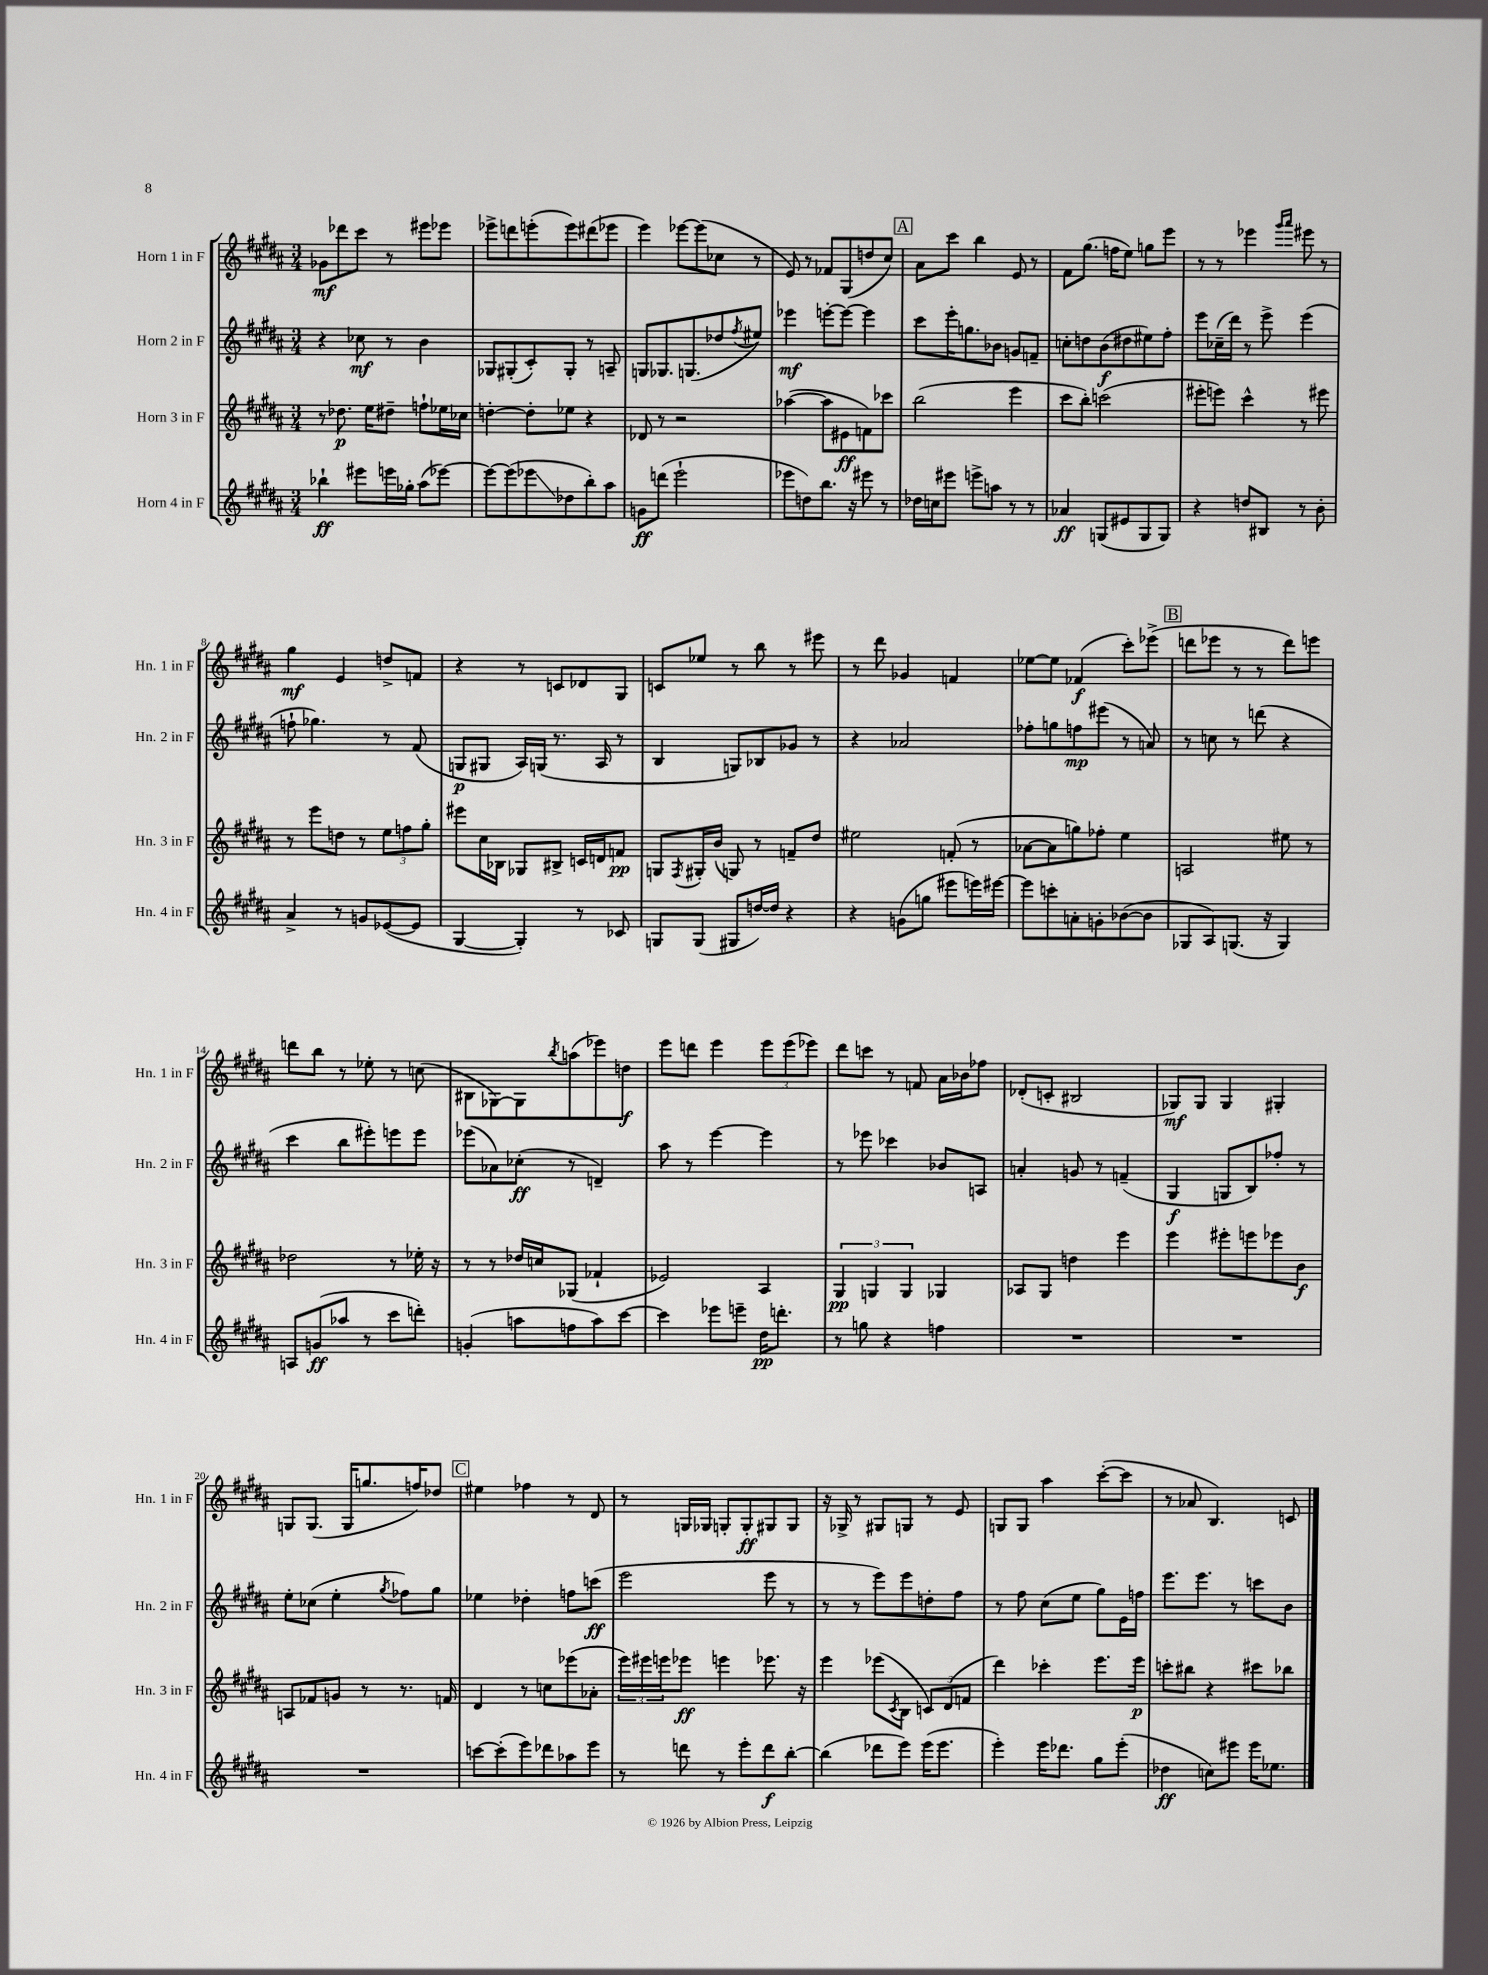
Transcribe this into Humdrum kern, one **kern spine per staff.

**kern	**kern	**kern	**kern
*staff4	*staff3	*staff2	*staff1
*clefG2	*clefG2	*clefG2	*clefG2
*k[f#c#g#d#a#]	*k[f#c#g#d#a#]	*k[f#c#g#d#a#]	*k[f#c#g#d#a#]
*M3/4	*M3/4	*M3/4	*M3/4
4bb-`	8r	4r	8g-
.	8.dd-	.	8ddd-
8eee#	.	8cc-	8ccc#
.	16ee	.	.
16eee	8dd#~	8r	8r
16gg-'	.	.	.
(8aa#	8ff`	4b	8eee#
[8eee-)	16ee-	.	8eee-
.	16cc-	.	.
=	=	=	=
8eee-_	[4dd'	8G-	8eee-^
(8eee-]	.	(8G#'	8ddd
8eee-	8dd']	8c#')	(8eee'
8dd-	8ee-	8G#'	8eee)
8bb')	4r	8r	(8ddd#
8aa#	.	8A~	8eee-
=	=	=	=
8g	8d-	8G	4eee)
(8ddd	8r	8.G-	.
2eee`	2r	.	[8eee-
.	.	(8.G	.
.	.	.	(8eee-]
.	.	8dd-	8cc-
.	.	8qff#	.
.	.	8ee#)	8r
=	=	=	=
8eee-	([4aa-	4eee-	8e)
8dd)	.	.	8r
8.bb	8aa-]	[8eee'	8f-
.	8e#	8eee_	(8G#
16r	.	.	.
8eee#	8f)	4eee]	8dd
8r	8ccc-	.	8cc#)
=	=	=	=
16dd-	(2bb	8ccc#	8a#
16cc	.	.	.
8eee#	.	16eee'	8ccc#
.	.	8.gg	.
8eee^	.	.	4bb
8aa	.	8b-	.
8r	4eee	8g	8e
8r	.	8f~	8r
=	=	=	=
4a-	8ccc#	8cc'	8f#
.	8bb')	8dd	(8.gg#
(8G	(2ccc	(8b	.
.	.	.	16ff
8e#	.	8dd#	8ee)
8G	.	8ee#)	8gg
8G)	.	8ff#'	8eee
=	=	=	=
4r	8eee#'	8eee	8r
.	8eee)	(16cc-~	8r
.	.	16ddd#)	.
8dd	4ccc#^^	8r	4eee-
8B#	.	8eee^	.
.	.	.	16qqggg#
.	.	.	16qqaaa#
8r	8r	(4eee	8eee#
8b'	8eee#	.	8r
=	=	=	=
4a#^	8r	8ff`	4gg#
.	8eee	4.gg-)	.
8r	8dd	.	4e
8g	8r	.	.
([8e-	12ee	8r	8dd^
.	12ff	.	.
8e-]	.	(8f#	8f
.	12gg#'	.	.
=	=	=	=
[4G#	8eee#	8G	4r
.	16cc#	8G#	.
.	16B-	.	.
4G#'])	8G-	16A#)	8r
.	.	(16G	.
.	8B#^	8.r	8c
8r	16c	.	8d-
.	16d	16A#	.
8c-	8f	8r	8G#
=	=	=	=
8G	8G	4B	8c
.	8qF#	.	.
(8G	16G#'	.	8ee-
.	(16b	.	.
8G#	8G)	8G)	8r
[16dd)	8r	8B-	8bb
16dd]	.	.	.
4r	8f~	8g-	8r
.	8dd#	8r	8eee#
=	=	=	=
4r	2ee#	4r	8r
.	.	.	8ddd#
(8g	.	2a-	4g-
8gg	.	.	.
8eee#	(8f'	.	4f
16eee)	8r	.	.
[16eee#	.	.	.
=	=	=	=
8eee#]	[8a-	8ff-'	[8ee-
8ccc'	8a-]	8gg	8ee-]
8a'	8gg)	8ff	(4f-
8g'	8ff-'	(8eee#	.
([8b-	4ee	8r	8ccc#')
8b-]	.	8a)	(8eee-^
=	=	=	=
8G-	2A	8r	8ddd
8A#)	.	8cc	8eee-
(8.G	.	8r	8r
.	.	(8ddd	8r
16r	.	.	.
4G)	8ee#	4r	8ddd)
.	8r	.	8eee
=	=	=	=
8A	2dd-	4ccc#	8ddd
(8g	.	.	8bb
8aa-	.	8bb	8r
8r	.	8eee#')	8ee-'
8ccc#	8r	8eee	8r
8ddd')	16ee-'	8eee	(8cc
.	16r	.	.
=	=	=	=
(4g'	8r	(8eee-	8B#
.	8r	8a-)	[8G-)
8aa	16dd-	(8cc-'	8G-]
.	16cc	.	.
.	.	.	8qbb
8ff	(8G-	8r	(8aa
8aa)	4f-`	4d~)	8eee-)
[8ccc#	.	.	8dd
=	=	=	=
4ccc#]	2e-)	8aa#	8eee
.	.	8r	8ddd
8eee-	.	[4eee	4eee
8eee~	.	.	.
16dd#	4A#	4eee]	12eee
8.ddd'	.	.	.
.	.	.	(12eee
.	.	.	12eee-)
=	=	=	=
8r	6G#	8r	8ddd#
8gg	.	8eee-	8ccc
.	6G	.	.
4r	.	4ccc-	8r
.	6G	.	.
.	.	.	8f
4ff	4G-	8b-	16a#
.	.	.	16b-
.	.	8A	8ff-
=	=	=	=
2.r	8A-	4a'	(8d-'
.	8G#	.	8c'
.	4dd	8g	2B#
.	.	8r	.
.	4eee	(4f~	.
=	=	=	=
2.r	4eee	4G#	8G-)
.	.	.	8G-
.	8eee#'	8G	4G-
.	8eee	8B)	.
.	8eee-	8ff-'	4G#'
.	8b	8r	.
=	=	=	=
2.r	8A	8ee'	8G
.	8f-	(8cc-	(8.G
.	8g	4ee'	.
.	.	.	16G
.	8r	.	8.gg
.	.	8qgg#	.
.	8.r	8ff-)	.
.	.	.	16ff)
.	.	8gg#	8dd-
.	16f	.	.
=	=	=	=
[8ccc	4d#	4ee-	4ee#
(8ccc']	.	.	.
8eee)	8r	4dd-'	4ff-
8ddd-	8cc	.	.
8aa-	(8eee-	8ff	8r
8eee	8a-'	(8ccc	8d#
=	=	=	=
8r	24eee)	2eee	8r
.	24eee#	.	.
.	24eee	.	.
8ddd	8eee-	.	16G
.	.	.	16G-
8r	4eee	.	8G'
8eee'	.	.	8G'
8ddd	8.eee-	8eee	8G#
[8bb'	.	8r	8G#
.	16r	.	.
=	=	=	=
(4bb]	4eee	8r	16r
.	.	.	16G-^
.	.	8r	8r
8ddd-	(8eee-	8eee)	8G#
.	8qc#	.	.
8eee)	8B	8eee	8G
(16eee	12c)	8dd'	8r
8.eee	.	.	.
.	(12d#	.	.
.	.	8ff#	8e
.	12f	.	.
=	=	=	=
4eee')	4ddd#)	8r	8G
.	.	8ff#	8G
16eee	4ccc-'	(8cc#	4aa#
8.ddd-	.	.	.
.	.	8ee	.
8gg#	8.eee	8gg#)	([8ccc#'
(8eee'	.	16e	8ccc#]
.	16eee	16ff	.
=	=	=	=
4dd-	8ccc'	8.eee	8r
.	8bb#	.	8a-
.	.	8.eee	.
8cc)	4r	.	4.B)
8eee#	.	8r	.
16eee#	8ccc#	8ccc	.
8.ee-	.	.	.
.	8bb-	8b	8c
==	==	==	==
*-	*-	*-	*-
